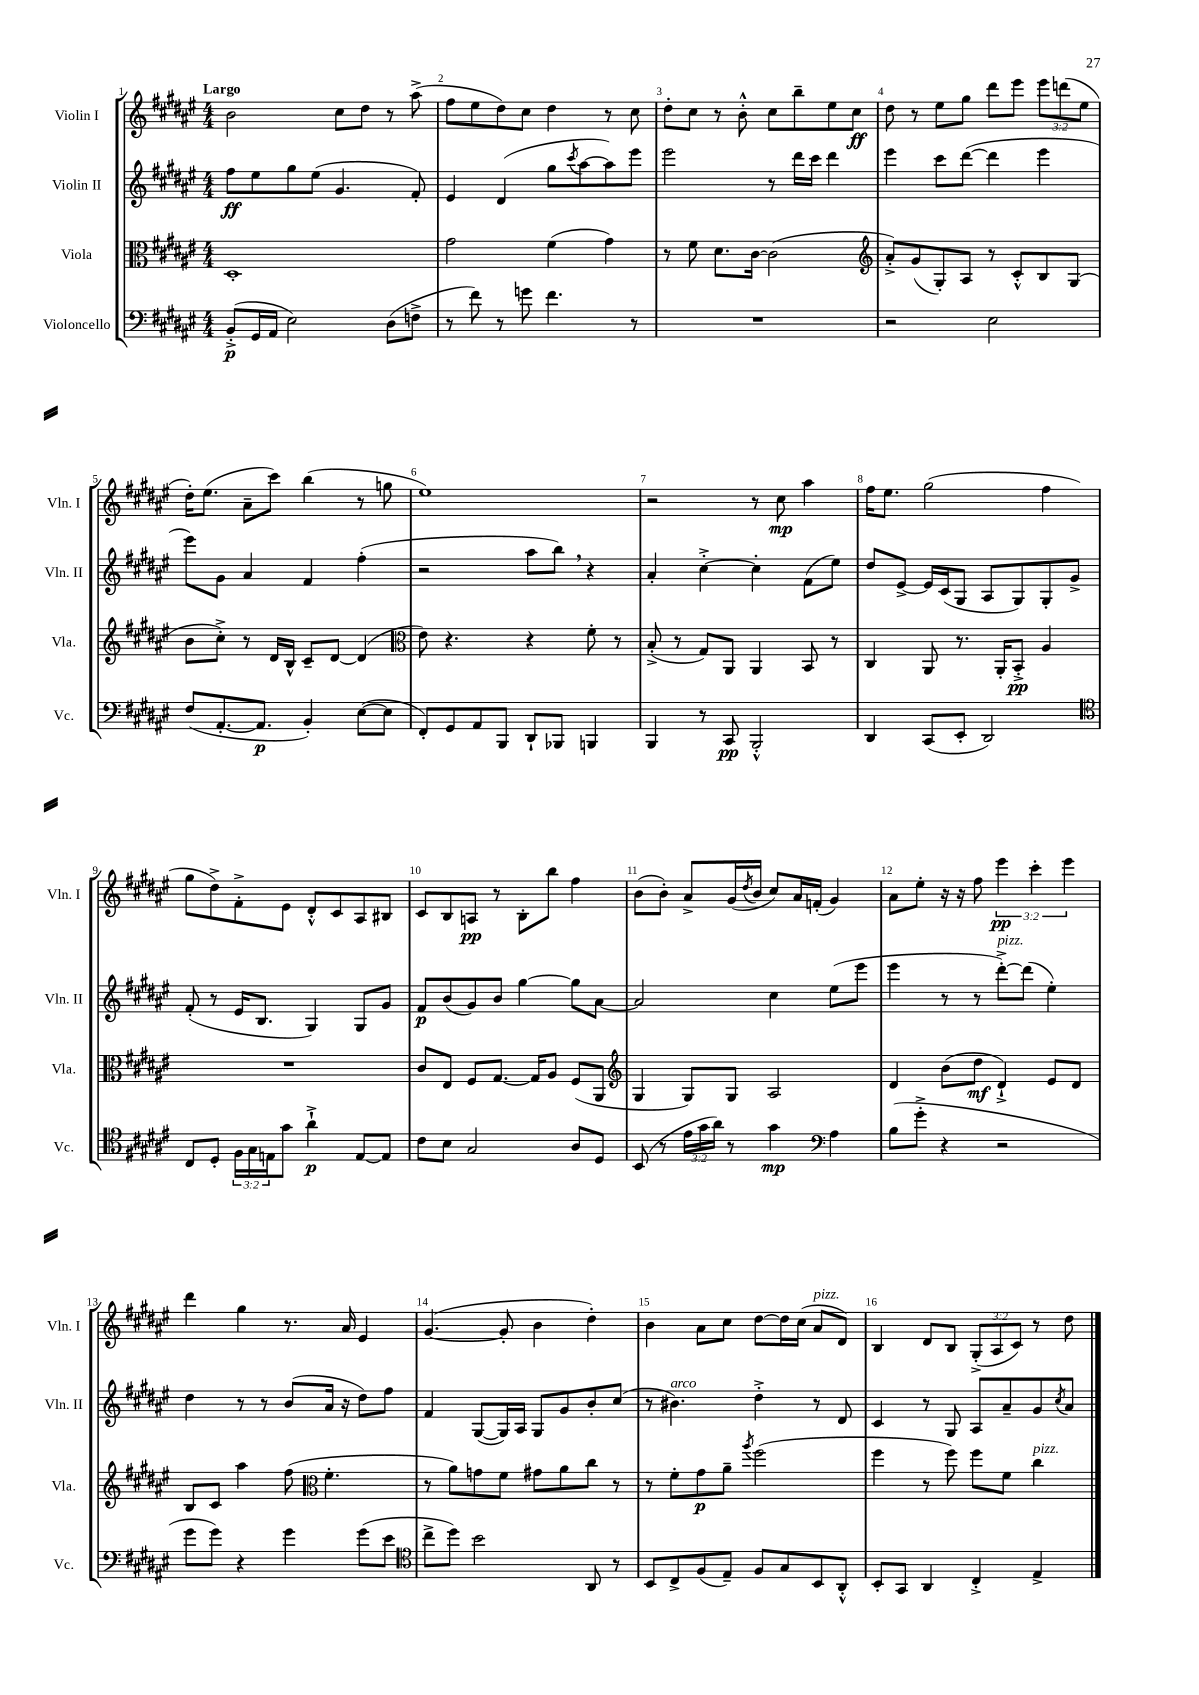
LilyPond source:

<<
\new StaffGroup <<
\new Staff = "s0" \with { instrumentName = "Violin I" shortInstrumentName = "Vln. I" } {
    \clef treble \key fis \major \numericTimeSignature \time 4/4 \override Staff.TupletNumber.text = #tuplet-number::calc-fraction-text \tempo "Largo"
    b'2 cis''8 dis''8 r8 ais''8->( |
    fis''8 eis''8 dis''8) cis''8 dis''4 r8 cis''8 |
    dis''8-. cis''8 r8 b'8-.-^ cis''8 b''8-- eis''8 cis''8\ff |
    dis''8 r8 eis''8 gis''8 dis'''8 eis'''8 \tuplet 3/2 { eis'''8 d'''8( eis''8 } |
    dis''16-.) eis''8.( ais'8-- cis'''8) b''4( r8 g''8 |
    eis''1) |
    r2 r8 cis''8\mp ais''4 |
    fis''16 eis''8. gis''2( fis''4 |
    gis''8 dis''8->) fis'8-.-> eis'8 dis'8-.-^ cis'8 ais8 bis8 |
    cis'8 b8 a8\pp r8 b8-. b''8 fis''4 |
    b'8( b'8-.) ais'8-> gis'16( \acciaccatura { dis''8 } b'16 cis''8) ais'16 f'16-.( gis'4) |
    ais'8 eis''8-. r16 r16 fis''8 \tuplet 3/2 { eis'''4\pp cis'''4-. eis'''4 } |
    dis'''4 gis''4 r8. ais'16 eis'4 |
    gis'4.~( gis'8-. b'4 dis''4-.) |
    b'4 ais'8 cis''8 dis''8~ dis''16 cis''16( ais'8^\markup { \italic "pizz." } dis'8) |
    b4 dis'8 b8 \tuplet 3/2 { gis8-.->( ais8 cis'8) } r8 dis''8 \bar "|." |
}
\new Staff = "s1" \with { instrumentName = "Violin II" shortInstrumentName = "Vln. II" } {
    \clef treble \key fis \major \numericTimeSignature \time 4/4
    fis''8\ff eis''8 gis''8 eis''8( gis'4. fis'8-.) |
    eis'4 dis'4( gis''8 \acciaccatura { cis'''8 } ais''8~ ais''8) eis'''8 |
    eis'''2 r8 dis'''16 cis'''16 dis'''4 |
    eis'''4 cis'''8 dis'''8~( dis'''4 eis'''4 |
    eis'''8) gis'8 ais'4 fis'4 fis''4-.( |
    r2 ais''8 b''8) \breathe r4 |
    ais'4-. cis''4~-.-> cis''4-. fis'8( eis''8) |
    dis''8 eis'8~-> eis'16 cis'16( gis8 ais8 gis8) gis8-. gis'8-> |
    fis'8-.( r8 eis'16 b8. gis4) gis8 gis'8 |
    fis'8\p b'8( gis'8) b'8 gis''4~ gis''8 ais'8~ |
    ais'2 cis''4 eis''8( eis'''8 |
    eis'''4 r8 r8 dis'''8~-.->^\markup { \italic "pizz." }) dis'''8( eis''4-.) |
    dis''4 r8 r8 b'8( ais'16 r16 dis''8) fis''8 |
    fis'4 gis8~( gis16) ais16 gis8 gis'8 b'8-. cis''8( |
    r8 bis'4.^\markup { \italic "arco" }) dis''4-.-> r8 dis'8 |
    cis'4 r8 gis8 ais8 ais'8-- gis'8 \acciaccatura { cis''8 } ais'8 \bar "|." |
}
\new Staff = "s2" \with { instrumentName = "Viola" shortInstrumentName = "Vla." } {
    \clef alto \key fis \major \numericTimeSignature \time 4/4
    dis1-. |
    gis'2 fis'4( gis'4) |
    r8 fis'8 dis'8. cis'16~ cis'2( |
    \clef treble ais'8-.->) gis'8( gis8-.) ais8 r8 cis'8-.-^ b8 gis8( |
    b'8 cis''8-.->) r8 dis'16 b16-^ cis'8-- dis'8~ dis'4( |
    \clef alto eis'8) r4. r4 fis'8-. r8 |
    b8-.->( r8 gis8) ais,8 ais,4 b,8 r8 |
    cis4 ais,8 r8. ais,16-. b,8-.->\pp ais4 |
    R1 |
    cis'8 eis8 fis8 gis8.~ gis16 ais8 fis8( ais,8 |
    \clef treble gis4 gis8) gis8 ais2 |
    dis'4 b'8( dis''8\mf dis'4-!->) eis'8 dis'8 |
    b8 cis'8 ais''4 fis''8( \clef alto fis'4.-. |
    r8 ais'8) g'8 fis'8 gis'8 ais'8 cis''8 r8 |
    r8 fis'8-. gis'8\p ais'8-- \acciaccatura { ais''8 } fis''2( |
    fis''4 r8 fis''8) fis''8 fis'8 cis''4^\markup { \italic "pizz." } \bar "|." |
}
\new Staff = "s3" \with { instrumentName = "Violoncello" shortInstrumentName = "Vc." } {
    \clef bass \key fis \major \numericTimeSignature \time 4/4 \override Staff.TupletNumber.text = #tuplet-number::calc-fraction-text
    b,8-.->\p( gis,16 ais,16 eis2) dis8( f8-> |
    r8 fis'8) r8 g'8 fis'4. r8 |
    R1 |
    r2 eis2 |
    fis8( ais,8.~-. ais,8.\p b,4-.) eis8~( eis8 |
    fis,8-.) gis,8 ais,8 b,,8 dis,8-! bes,,8 b,,4 |
    b,,4 r8 cis,8\pp b,,2-.-^ |
    dis,4 cis,8( eis,8-. dis,2) |
    \clef tenor cis8 dis8-. \tuplet 3/2 { fis16 gis16 e16 } gis'8 ais'4-!->\p e8~ e8 |
    cis'8 b8 gis2 ais8 dis8 |
    b,8( r8 \tuplet 3/2 { eis'16 gis'16 ais'16) } r8 gis'4\mp \clef bass ais4 |
    b8( gis'8-.-> r4 r2 |
    gis'8 gis'8) r4 gis'4 gis'8( eis'8 |
    \clef tenor cis''8-> dis''8) b'2 ais,8 r8 |
    b,8 cis8-> fis8( eis8--) fis8 gis8 b,8 ais,8-.-^ |
    b,8-. gis,8 ais,4 cis4-.-> eis4-> \bar "|." |
}
>>
>>
\layout { \context { \Score \override BarNumber.break-visibility = ##(#f #t #t) barNumberVisibility = #all-bar-numbers-visible } }
